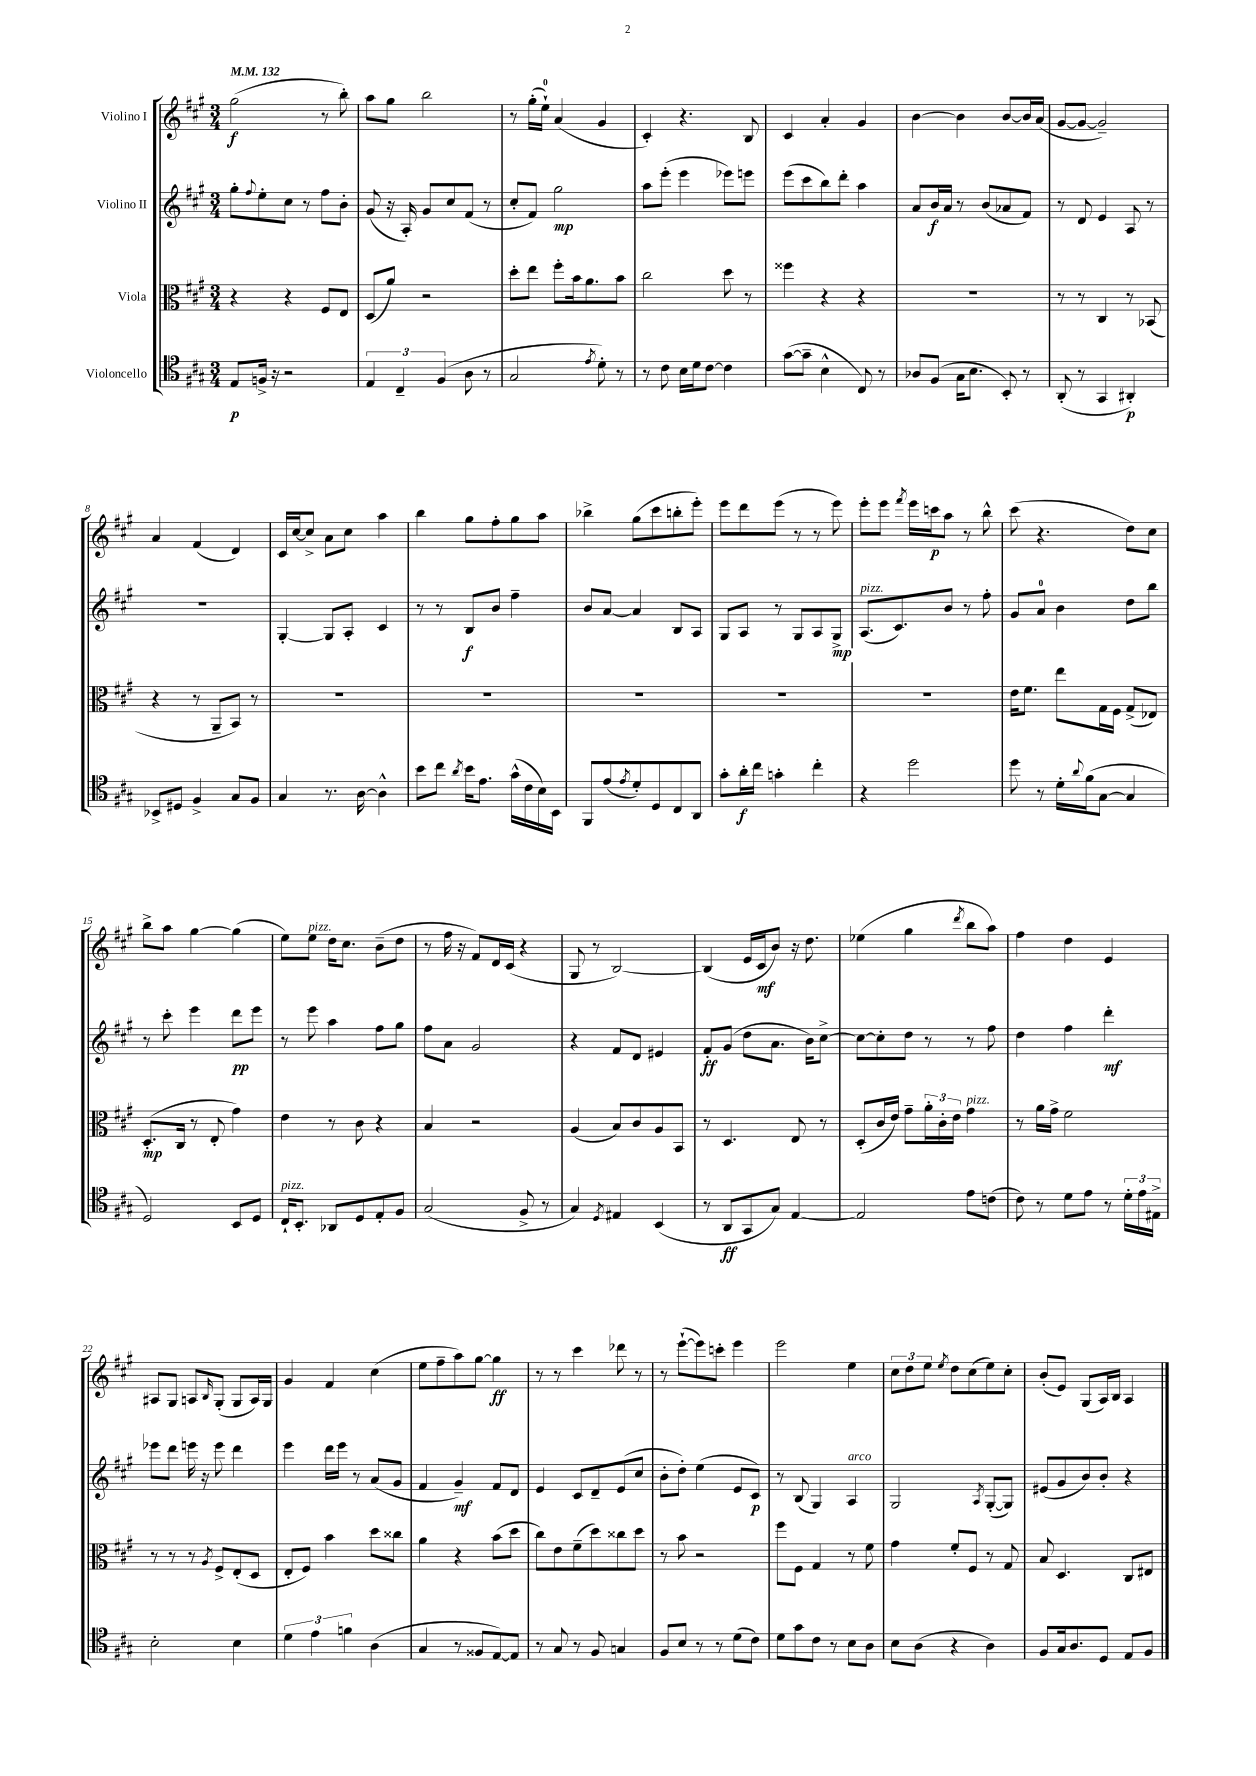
<<
\new StaffGroup <<
\new Staff = "s0" \with { instrumentName = "Violino I" } {
    \clef treble \key a \major \numericTimeSignature \time 3/4 \tempo 4 = 132
    gis''2\f( r8 b''8-.) |
    a''8 gis''8 b''2 |
    r8 gis''16-.( e''16-0-!) a'4( gis'4 |
    cis'4-.) r4. b8 |
    cis'4 a'4-. gis'4 |
    b'4~ b'4 b'8~ b'16 a'16( |
    gis'8~ gis'8~ gis'2--) |
    a'4 fis'4( d'4) |
    cis'16 cis''16~ cis''8-> a'8 cis''8 a''4 |
    b''4 gis''8 fis''8-. gis''8 a''8 |
    bes''4-> gis''8( cis'''8 b''8-. e'''8-.) |
    e'''8 d'''8 e'''8( r8 r8 e'''8) |
    e'''8-. e'''8 \acciaccatura { fis'''8 } e'''16 c'''16\p a''8 r8 b''8-^ |
    cis'''8( r4. d''8) cis''8 |
    b''8-> a''8 gis''4~ gis''4( |
    e''8) e''8^\markup { \italic "pizz." } d''16 cis''8. b'8--( d''8 |
    r8 fis''16 r16 fis'8) d'16 cis'16( r4 |
    gis8 r8 b2~) |
    b4( e'16 cis'16\mf b'8) r16 d''8. |
    ees''4( gis''4 \acciaccatura { d'''8 } b''8 a''8) |
    fis''4 d''4 e'4 |
    ais8 gis8 a8 \grace { b16 } gis8-.( gis8 a16) gis16 |
    gis'4 fis'4 cis''4( |
    e''8 fis''8-- a''8) gis''8~ gis''4\ff |
    r8 r8 cis'''4 des'''8 r8 |
    r8 e'''8~-!( e'''8) c'''8-. e'''4 |
    e'''2 e''4 |
    \tuplet 3/2 { cis''8 d''8 e''8 } \acciaccatura { e''8 } d''8 cis''8( e''8) cis''8-. |
    b'8-.( e'8) gis8( a16) b16 a4 \bar "|." |
}
\new Staff = "s1" \with { instrumentName = "Violino II" } {
    \clef treble \key a \major \numericTimeSignature \time 3/4
    gis''8-. \appoggiatura { fis''8 } e''8-. cis''8 r8 fis''8 b'8-. |
    gis'8( r16 a16-.) gis'8 cis''8 fis'8( r8 |
    cis''8-. fis'8) gis''2\mp |
    a''8 e'''8-.( e'''4 ees'''8) e'''8 |
    e'''8( cis'''8 b''8) d'''8-. a''4 |
    a'8 b'16\f a'16 r8 b'8( aes'8 fis'8) |
    r8 d'8 e'4 a8 r8 |
    R2. |
    gis4~-. gis8 a8-. cis'4 |
    r8 r8 b8\f b'8 fis''4-- |
    b'8 a'8~ a'4 b8 a8 |
    gis8 a8 r8 gis8 a8 gis8->\mp |
    a8.^\markup { \italic "pizz." }( cis'8.) b'8 r8 fis''8-. |
    gis'8 a'8-0 b'4 d''8 b''8 |
    r8 cis'''8-. e'''4 d'''8\pp e'''8 |
    r8 e'''8 a''4 fis''8 gis''8 |
    fis''8 a'8 gis'2 |
    r4 fis'8 d'8 eis'4 |
    fis'8-.\ff gis'8( d''8 a'8. b'16) cis''8~-> |
    cis''8~ cis''8-. d''8 r8 r8 fis''8 |
    d''4 fis''4 d'''4-.\mf |
    ees'''8 d'''8 e'''16 r16 e'''8 d'''4 |
    e'''4 d'''16 e'''16 r8 a'8( gis'8 |
    fis'4 gis'4--\mf) fis'8 d'8 |
    e'4 cis'8 d'8-- e'8( cis''8 |
    b'8-. d''8-.) e''4( e'8 cis'8\p) |
    r8 b8( gis4) a4^\markup { \italic "arco" } |
    gis2 \acciaccatura { a8 } gis8~-.( gis8) |
    eis'8( gis'8 b'8) b'8-. r4 \bar "|." |
}
\new Staff = "s2" \with { instrumentName = "Viola" } {
    \clef alto \key a \major \numericTimeSignature \time 3/4
    r4 r4 fis8 e8 |
    d8( a'8) r2 |
    d''8-. e''8 fis''8-. b'16 a'8. b'8 |
    cis''2 d''8 r8 |
    fisis''4 r4 r4 |
    R2. |
    r8 r8 cis4 r8 bes,8( |
    r4 r8 a,8-- b,8) r8 |
    R2. |
    R2. |
    R2. |
    R2. |
    R2. |
    e'16 fis'8. e''8 gis16 fis16 gis8->( ees8) |
    d8.-.\mp( cis16 r8 e8-. gis'4) |
    e'4 r8 cis'8 r4 |
    b4 r2 |
    a4( b8) cis'8 a8 b,8 |
    r8 d4. e8 r8 |
    d8-.( cis'16 e'16) gis'8-- \tuplet 3/2 { a'16-. cis'16-. e'16 } gis'4^\markup { \italic "pizz." } |
    r8 a'16 gis'16-> fis'2 |
    r8 r8 r8 \acciaccatura { a8 } fis8-> e8-.( d8 |
    e8-. fis8) b'4 d''8 cisis''8 |
    a'4 r4 b'8( d''8 |
    cis''8) e'8 fis'8--( d''8) cisis''8 d''8 |
    r8 b'8 r2 |
    fis''8 fis8 gis4 r8 fis'8 |
    gis'4 fis'8-. fis8 r8 gis8 |
    b8 d4. cis8 eis8 \bar "|." |
}
\new Staff = "s3" \with { instrumentName = "Violoncello" } {
    \clef tenor \key a \major \numericTimeSignature \time 3/4
    e8\p f16-> r16 r2 |
    \tuplet 3/2 { e4 cis4-- fis4( } a8 r8 |
    gis2 \acciaccatura { e'8 } d'8-.) r8 |
    r8 cis'8 b16 d'16 cis'8~ cis'4 |
    gis'8~( gis'8-- b4-^ cis8) r8 |
    aes8 fis8( gis16 b8. b,8-.) r8 |
    a,8-.( r8 gis,4 ais,4-.\p) |
    bes,8-> dis8 fis4-> gis8 fis8 |
    gis4 r8. a16~ a4-^ |
    b'8 cis''8 \acciaccatura { a'8 } b'16 e'8. gis'16-^( cis'16 b16) b,16 |
    fis,8 e'8( \acciaccatura { e'8 } d'8-.) d8 cis8 a,8 |
    gis'8-. a'16-.\f cis''16 g'4-. cis''4-. |
    r4 d''2 |
    d''8 r8 d'16-. \appoggiatura { a'8 } fis'16( gis8~ gis4 |
    d2) b,8 d8 |
    cis16-!^\markup { \italic "pizz." } b,8.-. aes,8 d8 e8-. fis8 |
    gis2( fis8-> r8 |
    gis4) \acciaccatura { d8 } eis4 b,4( |
    r8 a,8\ff gis,8 gis8) e4~ |
    e2 e'8 c'8( |
    cis'8) r8 d'8 e'8 r8 \tuplet 3/2 { d'16-. e'16 eis16-> } |
    b2-. b4 |
    \tuplet 3/2 { d'4 e'4 f'4 } a4( |
    gis4 r8 fisis8 e8~) e8 |
    r8 gis8 r8 fis8 g4 |
    fis8 b8 r8 r8 d'8( cis'8) |
    d'8 gis'8 cis'8 r8 b8 a8 |
    b8 a8( r4 a4) |
    fis8 gis16 a8. d8 e8 fis8 \bar "|." |
}
>>
>>
